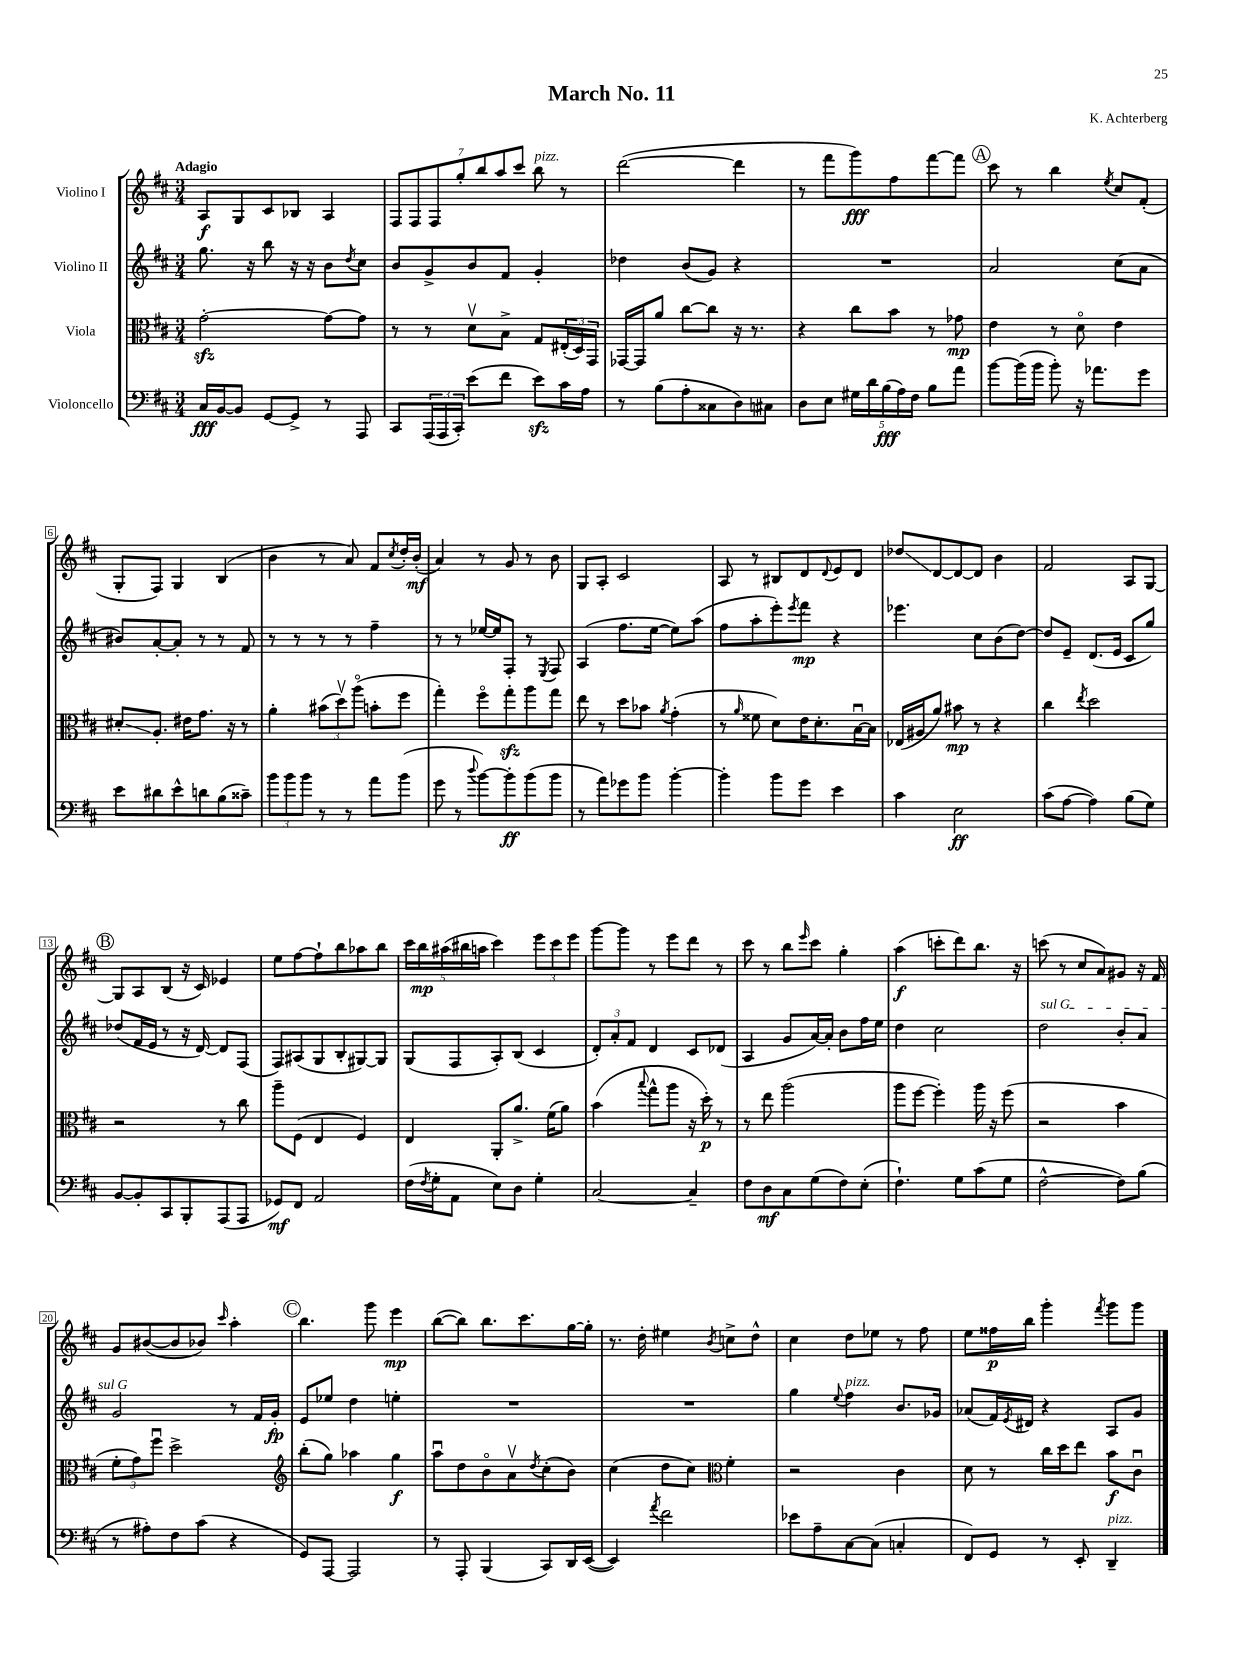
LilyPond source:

\header { title = "March No. 11" composer = "K. Achterberg" }
<<
\new StaffGroup <<
\new Staff = "s0" \with { instrumentName = "Violino I" } {
    \clef treble \key d \major \numericTimeSignature \time 3/4 \tempo "Adagio"
    a8\f g8 cis'8 bes8 a4 |
    \tuplet 7/4 { fis8 fis8 fis8 g''8-. b''8 a''8 cis'''8 } b''8^\markup { \italic "pizz." } r8 |
    d'''2~( d'''4 |
    r8 fis'''8 g'''8\fff) fis''8 fis'''8~ fis'''8 |
    \mark \markup { \circle "A" } cis'''8 r8 b''4 \acciaccatura { e''8 } cis''8 fis'8-.( |
    g8-. fis8) g4 b4( |
    b'4 r8 a'8) fis'8 \acciaccatura { cis''8 } d''16-. b'16-.\mf( |
    a'4) r8 g'8 r8 b'8 |
    g8 a8-. cis'2 |
    a8 r8 bis8 d'8 \appoggiatura { d'8 } e'8 d'8 |
    des''8\glissando d'8~ d'8~ d'8 b'4 |
    fis'2 a8 g8~ |
    \mark \markup { \circle "B" } g8 a8 b8( r16 cis'16) ees'4 |
    e''8 fis''8~ fis''8-! b''8 aes''8 b''8 |
    \tuplet 5/4 { cis'''16 b''16\mp ais''16( bis''16 a''16 } cis'''4) \tuplet 3/2 { e'''8 cis'''8 e'''8 } |
    g'''8~ g'''8 r8 e'''8 d'''8 r8 |
    cis'''8 r8 b''8 \grace { e'''16 } cis'''8 g''4-. |
    a''4\f( c'''8-. d'''8) b''8. r16 |
    c'''8( r8 cis''8 a'8) gis'8 r16 fis'16 |
    g'8 bis'8~( bis'8 bes'8) \grace { cis'''16 } a''4-. |
    \mark \markup { \circle "C" } b''4. g'''8 e'''4\mp |
    b''8~( b''8) b''8. cis'''8. g''16~ g''16-. |
    r8. d''16-. eis''4 \acciaccatura { b'8 } c''8-> d''8-^ |
    cis''4 d''8 ees''8 r8 fis''8 |
    e''8 fisis''16\p b''16 g'''4-. \acciaccatura { fis'''8 } g'''8 g'''8 \bar "|." |
}
\new Staff = "s1" \with { instrumentName = "Violino II" } {
    \clef treble \key d \major \numericTimeSignature \time 3/4
    g''8. r16 b''8 r16 r16 b'8 \acciaccatura { d''8 } cis''8 |
    b'8 g'8-> b'8 fis'8 g'4-. |
    des''4 b'8( g'8) r4 |
    R2. |
    \mark \markup { \circle "A" } a'2 cis''8( a'8 |
    bis'8) a'8~-. a'8-. r8 r8 fis'8 |
    r8 r8 r8 r8 fis''4-- |
    r8 r8 ees''16~ ees''16 fis8-. r8 \acciaccatura { e8 } fis8 |
    a4( fis''8. e''16~ e''8) a''8( |
    fis''8 a''8-. e'''8-.) \acciaccatura { e'''8 } fis'''8\mp r4 |
    ees'''4. cis''8 b'8( d''8~) |
    d''8 e'8-- d'8.( e'16 cis'8 g''8) |
    \mark \markup { \circle "B" } des''8( fis'16 e'16 r8 r16 d'16~) d'8 fis8( |
    fis8) ais8( g8 b8-. gis8~) gis8 |
    g8( fis8 a8-.) b8( cis'4 |
    \tuplet 3/2 { d'8-.) a'8-. fis'8 } d'4 cis'8 des'8( |
    a4 g'8 a'16~) a'16-. b'8 fis''16 e''16 |
    d''4 cis''2 |
    \once \override TextSpanner.bound-details.left.text = \markup { \italic "sul G" } d''2\startTextSpan b'8-. a'8 |
    g'2\stopTextSpan r8 fis'16 g'16-.\fp |
    \mark \markup { \circle "C" } e'8 ees''8 d''4 e''4-. |
    R2. |
    R2. |
    g''4 \appoggiatura { e''8 } fis''4^\markup { \italic "pizz." } b'8. ges'16 |
    aes'8( fis'16) \acciaccatura { e'8 } dis'16 r4 a8 g'8 \bar "|." |
}
\new Staff = "s2" \with { instrumentName = "Viola" } {
    \clef alto \key d \major \numericTimeSignature \time 3/4
    g'2~-.\sfz g'8~ g'8 |
    r8 r8 d'8\upbow b8-> g8 \tuplet 3/2 { eis16-.( d16) g,16 } |
    ges,16~ ges,16 a'8 cis''8~ cis''8 r16 r8. |
    r4 cis''8 b'8 r8 ges'8\mp |
    \mark \markup { \circle "A" } e'4 r8 d'8\flageolet e'4 |
    dis'8-.\glissando a8.-. eis'16 g'8. r16 r8 |
    a'4-. \tuplet 3/2 { bis'8( d''8\upbow) a''8\flageolet( } b'8-. fis''8 |
    g''4-.) fis''8\flageolet g''8-.\sfz a''8 g''8 |
    e''8 r8 d''8 bes'8 \acciaccatura { a'8 } g'4-.( |
    r8 \grace { a'16 } fisis'8 d'8) e'16 d'8.-. b16~\downbow b16 |
    ees16( ais16 a'8) bis'8\mp r8 r4 |
    cis''4 \acciaccatura { e''8 } d''2 |
    \mark \markup { \circle "B" } r2 r8 cis''8 |
    a''8-- fis8( e4 fis4) |
    e4 a,8-. a'8.-> fis'16( a'8) |
    b'4( \appoggiatura { b''8 } g''8-^ a''8 r16 d''16-.\p) r8 |
    r8 e''8 a''2( |
    a''8 fis''8~ fis''4-.) a''16 r16 fis''8( |
    r2 b'4 |
    \tuplet 3/2 { fis'8-. g'8) fis''8\downbow } d''2-> |
    \mark \markup { \circle "C" } \clef treble b''8-.( g''8) aes''4 g''4\f |
    a''8\downbow d''8 b'8\flageolet a'8\upbow \acciaccatura { d''8 } cis''8-.( b'8) |
    cis''4( d''8 cis''8) \clef alto fis'4-. |
    r2 cis'4 |
    d'8 r8 cis''16 d''16 e''8 b'8\f cis'8\downbow \bar "|." |
}
\new Staff = "s3" \with { instrumentName = "Violoncello" } {
    \clef bass \key d \major \numericTimeSignature \time 3/4
    cis16\fff b,16~ b,8 g,8~ g,8-> r8 a,,8 |
    cis,8 \tuplet 3/2 { a,,16( a,,16 cis,16-.) } e'8( fis'8 e'8\sfz) cis'16 a16 |
    r8 b8( a8-. cisis8 d8) cis8 |
    d8 e8 \tuplet 5/4 { gis16 d'16 b16\fff( a16) fis16 } b8 a'8 |
    \mark \markup { \circle "A" } b'8~ b'16( b'16 b'8-.) r16 aes'8. g'8 |
    e'8 dis'8 e'8-^ d'8 b8( cisis'8--) |
    \tuplet 3/2 { b'8 b'8 b'8 } r8 r8 a'8 b'8( |
    g'8 r8 \appoggiatura { d''8 } b'8~) b'8-.\ff b'8( b'8 |
    r8 a'8) ges'8 b'8 b'4~-. |
    b'4-. b'8 g'8 e'4 |
    cis'4 e2\ff |
    cis'8( a8~ a4) b8( g8) |
    \mark \markup { \circle "B" } b,8~ b,8-. cis,8 b,,8-. a,,8( a,,8 |
    ges,8\mf) fis,8 a,2 |
    fis16( \acciaccatura { fis8 } g16-. a,8 e8) d8 g4-. |
    cis2~ cis4-- |
    fis8 d8\mf cis8 g8( fis8) e8-.( |
    fis4.-!) g8 cis'8( g8 |
    fis2~-^ fis8) b8( |
    r8 ais8-.) fis8 cis'8( r4 |
    \mark \markup { \circle "C" } g,8) a,,8~ a,,2 |
    r8 a,,8-. b,,4( cis,8) d,16 e,16~( |
    e,4) \acciaccatura { a'8 } fis'2 |
    ees'8 a8-- cis8~ cis8( c4-. |
    fis,8) g,8 r8 e,8-. d,4--^\markup { \italic "pizz." } \bar "|." |
}
>>
>>
\layout { \context { \Score \override BarNumber.stencil = #(make-stencil-boxer 0.1 0.3 ly:text-interface::print) } }
